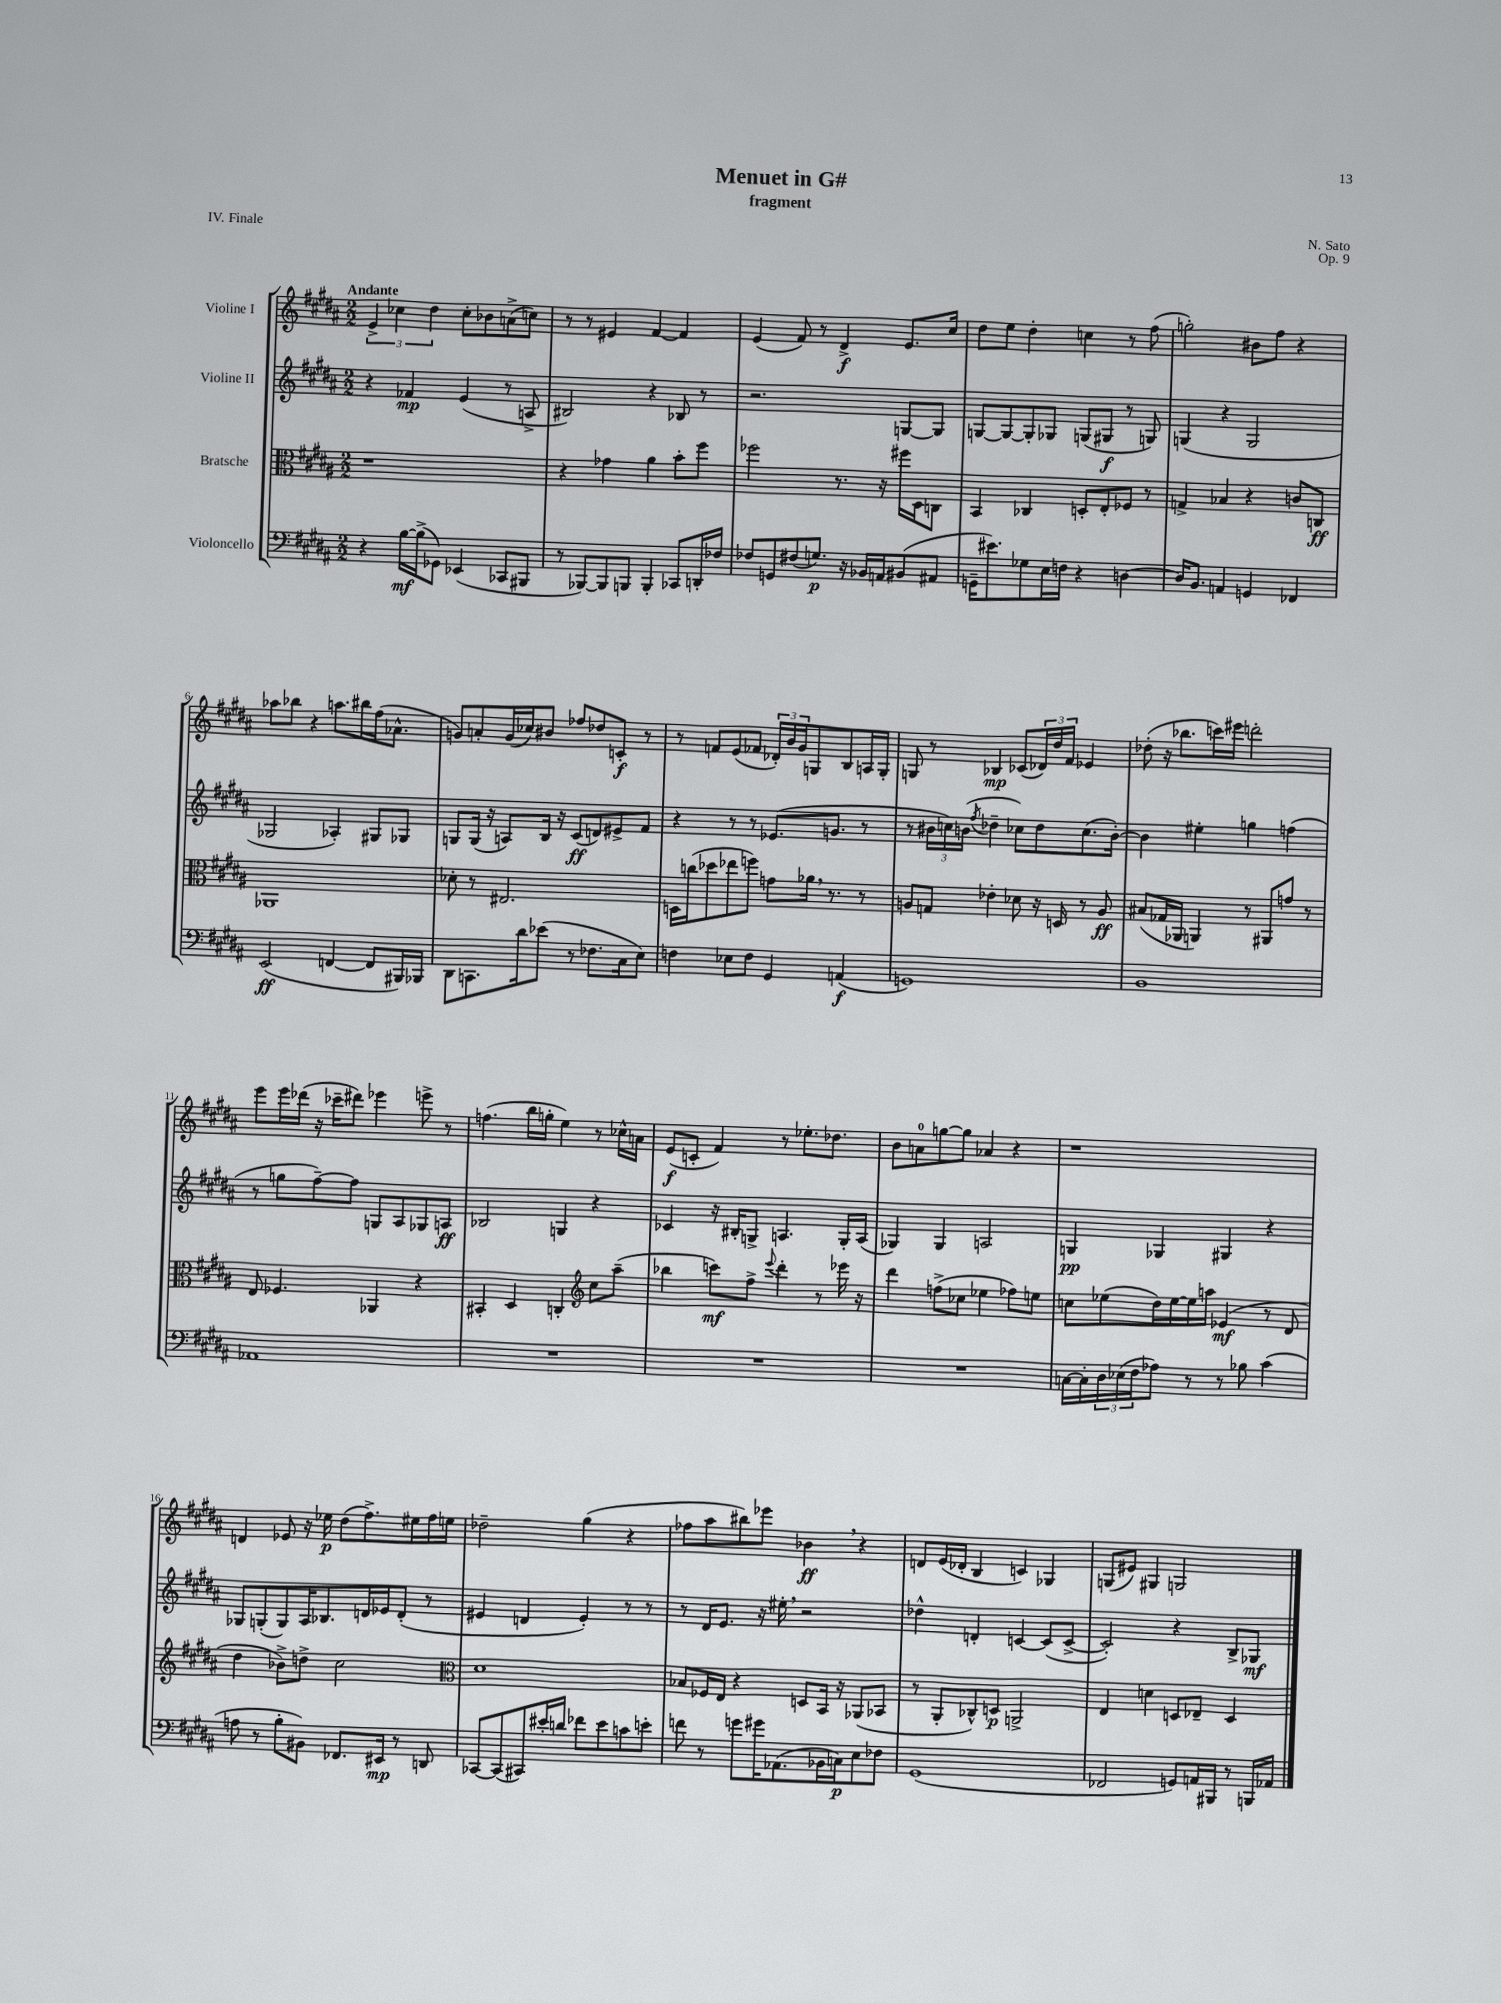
\header { title = "Menuet in G#" composer = "N. Sato" subtitle = "fragment" opus = "Op. 9" piece = "IV. Finale" }
<<
\new StaffGroup <<
\new Staff = "s0" \with { instrumentName = "Violine I" } {
    \clef treble \key b \major \numericTimeSignature \time 2/2 \tempo "Andante"
    \tuplet 3/2 { e'4-> ces''4 dis''4 } ces''8-. bes'8 a'8->( c''8) |
    r8 r8 eis'4 fis'4~ fis'4 |
    e'4( fis'8) r8 dis'4->\f e'8. cis''16 |
    dis''8 e''8 dis''4-. c''4 r8 fis''8( |
    g''2-.) bis'8 fis''8 r4 |
    aes''8 bes''8 r4 a''8. bis''16 fis''16( aes'8.-^ |
    g'8) a'8-. g'16( ces''16) bis'8 fes''8 des''8 c'8-.\f r8 |
    r8 f'8 e'8( fes'8 \tuplet 3/2 { des'16-.) b'16 gis'16 } g8 b8 a16 g16-. |
    g8 r8 bes4\mp ces'8( \tuplet 3/2 { des'16) dis''16 fis'16 } ees'4 |
    des''8-.( r16 bes''8. c'''16) eis'''16 d'''2-. |
    e'''8 e'''16 des'''16( r16 ces'''16-- dis'''8) ees'''4 e'''8-> r8 |
    f''4.( b''16 g''16-. e''4) r8 ces''16-^ a'16 |
    e'8\f( c'8-. fis'4) r8 ees''8.-. des''8. |
    b'8 a'8-0 g''8~ g''8 aes'4 r4 |
    r1 |
    d'4 ees'8 r16 ees''16\p dis''8( fis''8.->) eis''16 fis''16 e''16 |
    des''2-- gis''4( r4 |
    fes''8 ais''8 bis''8) ees'''8 bes'4\ff \breathe r4 |
    d'8 e'16( des'16-. b4 c'4) ges4 |
    g8( eis'8) gis4 g2 \bar "|." |
}
\new Staff = "s1" \with { instrumentName = "Violine II" } {
    \clef treble \key b \major \numericTimeSignature \time 2/2
    r4 fes'4\mp e'4( r8 a8-> |
    bis2) r4 bes8 r8 |
    r2. g8~ g8 |
    g8~ g8~ g8-. ges8 g8( gis8\f r8 g8) |
    g4( r4 g2 |
    ges2 aes4-.) gis8 ges8 |
    g8 g16( r16 a8) b16 r16 cis'8\ff( d'8) eis'8-> fis'8 |
    r4 r8 r8 ees'8.( g'8. r8 |
    r8 \tuplet 3/2 { bis'16 c''16) b'16( } \acciaccatura { fis''8 } des''4-- ces''8) des''8 ces''8.( b'16~-.) |
    b'4 eis''4-. g''4 f''4( |
    r8 g''8 fis''8~--) fis''8 g8 ais8 ges8 a8\ff |
    bes2 g4 r4 |
    ces'4 r16 bis16-. g8-> a4. g16-. a16( |
    ges4) ges4 a2 |
    g4\pp ges4 gis4 r4 |
    ges8 g8-.( g8) ais16 bes8. d'16 ees'16 d'8-.( r8 |
    eis'4 d'4 eis'4-.) r8 r8 |
    r8 dis'16 e'8. r16 eis''16-. \breathe r2 |
    des''4-^ d'4-. c'4~ c'8( c'8~-> |
    c'2-.) r4 b8-> ges8\mf \bar "|." |
}
\new Staff = "s2" \with { instrumentName = "Bratsche" } {
    \clef alto \key b \major \numericTimeSignature \time 2/2
    r1 |
    r4 ges'4 ais'4 b'8-. fis''8 |
    fes''2 r8. r16 fis''16 dis16 c8 |
    b,4 ces4 d8-. e8-. fes8 r8 |
    g4-> bes4 r4 c'8 c8\ff |
    aes,1 |
    des'8-. r8 eis2. |
    d16 c''16( des''8 ees''8 f''8) g'8 aes'16 \breathe r8. r8 |
    a8 g8 ees'4-. des'8 r16 d16 r8 a8\ff |
    bis8( ges16 aes,16 a,4) r8 ais,8 g'8 r8 |
    e8 fes4. aes,4 r4 |
    bis,4-. dis4 c4-. \clef treble cis''8 ais''8--( |
    bes''4 c'''8\mf) fis''8-> \appoggiatura { e'''8 } dis'''4-. r8 ees'''16 r16 |
    dis'''4 f''8->( ces''8 ees''4 fes''8) e''8 |
    c''8 ees''8( dis''16) ees''16~ ees''16 a''16 ees'4\mf( r8 dis'8 |
    dis''4 bes'8->) d''8-> cis''2 |
    \clef alto dis'1 |
    bes8 fes16 e16 r4 d8 b,16 r16 aes,8( bes,8 |
    r8 ais,8-. ces8-^) d8\p a,2-> |
    e4 d'4 d8 ees8-- d4 \bar "|." |
}
\new Staff = "s3" \with { instrumentName = "Violoncello" } {
    \clef bass \key b \major \numericTimeSignature \time 2/2
    r4 b16~\mf b16->( ges,8) ees,4( ces,8 bis,,8 |
    r8 bes,,8~) bes,,8 b,,8 b,,4-. ces,8 d,16-. fes16 |
    fes8 g,8 fis8( g8.\p) r16 bes,16 a,16 bis,8( ais,8 |
    g,16-- eis'8.) ges8 e16 f16 r4 d4~ |
    d16 b,8. a,4 g,4 fes,4 |
    e,2\ff( f,4~ f,8 bis,,16) bes,,16 |
    dis,8 c,8. dis'16 ees'8( r8 fes8. cis16 e8) |
    f4 ees8 f8 gis,4 a,4\f( |
    g,1) |
    b,1 |
    aes,1 |
    R1 |
    R1 |
    R1 |
    c16~ c16-. \tuplet 3/2 { dis16 ees16( fis16 } aes8) r8 r8 bes8 cis'4( |
    a8 r8 b8-. bis,8) fes,8. eis,16\mp r8 d,8 |
    ces,8~ ces,8( cis,8) eis'16-. d'16 fes'8 eis'8 c'8 e'8-. |
    f'8 r8 g'8 gis'16 aes,8.( bes,16 c16\p) e8 fes8 |
    gis,1( |
    fes,2 g,8) a,16 bis,,16 r8 b,,16 aes,16 \bar "|." |
}
>>
>>
